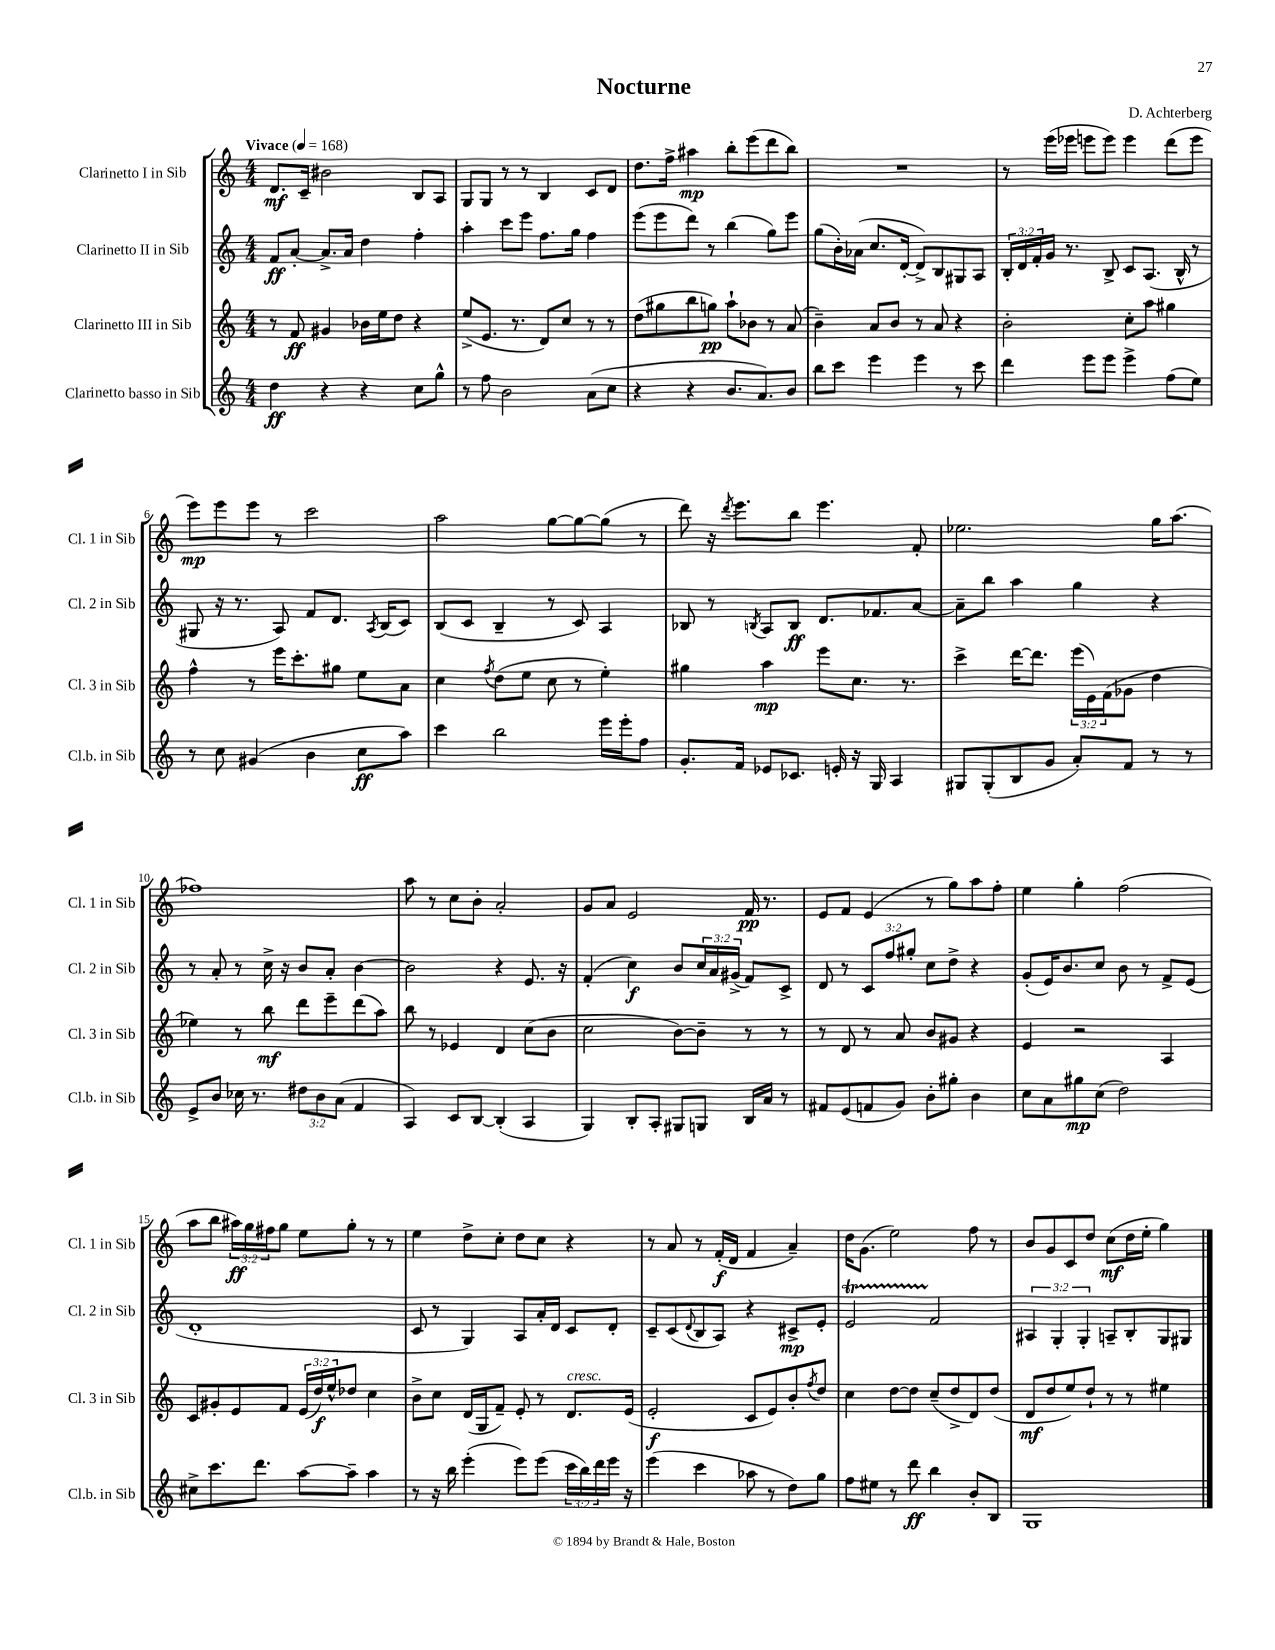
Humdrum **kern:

**kern	**kern	**kern	**kern
*staff4	*staff3	*staff2	*staff1
*clefG2	*clefG2	*clefG2	*clefG2
*k[]	*k[]	*k[]	*k[]
*M4/4	*M4/4	*M4/4	*M4/4
*MM168	*MM168	*MM168	*MM168
4dd	8r	8f	8.d
.	8f	[8a'	.
.	.	.	16c~
4r	4g#	8.a^]	2b#
.	.	16a	.
4r	16b-	4dd	.
.	16ee	.	.
.	8dd	.	.
8cc	4r	4ff'	8B
8gg^^	.	.	8A
=	=	=	=
8r	(8ee^	4aa'	8G
8ff	8.e	.	8G
2b	.	8ccc	8r
.	8.r	.	.
.	.	8eee	8r
.	8d)	8.ff	4B
.	8cc	.	.
.	.	16gg	.
(8a	8r	4ff	8c
8cc	8r	.	8d
=	=	=	=
4r	(8dd	(8eee	8.dd
.	8gg#	8eee	.
.	.	.	16ff^
4r	8bb	8ddd)	4aa#
.	8gg)	8r	.
8.b	8aa`	(4bb	8bb'
.	8b-	.	(8eee
8.a)	.	.	.
.	8r	8gg)	8ddd
8b	(8a	8eee	8bb)
=	=	=	=
8bb	4b~)	(8gg	1r
8ccc	.	16b')	.
.	.	(16a-	.
4eee	8a	8.cc	.
.	8b	.	.
.	.	[16d'	.
4eee	8r	8d^])	.
.	8a	8B	.
8r	4r	8G#	.
8ccc	.	8A	.
=	=	=	=
4ddd	2b'	24B'	8r
.	.	24d	.
.	.	24f'	.
.	.	16g	(16eee
.	.	8.r	16eee-
8eee	.	.	8eee
8eee	.	8B^	8eee)
4eee^	8cc'	8c	4eee
.	8aa	(8.A	.
(8ff	4gg#	.	(8ddd
.	.	16B^^	.
8ee)	.	8r	8eee
=	=	=	=
8r	4ff^^	8G#	8eee)
8cc	.	16r	8eee
.	.	8.r	.
(4g#	8r	.	8eee
.	16eee	8A)	8r
.	8.ccc'	.	.
4b	.	8f	2ccc
.	8gg#	8.d	.
8cc	8ee	.	.
.	.	8qA	.
.	.	(16B	.
8aa)	8a	8c)	.
=	=	=	=
4ccc	4cc	(8B	2aa
.	.	8c	.
.	8qff	.	.
2bb	(8dd	4B~	.
.	8ee	.	.
.	8cc	8r	[8gg
.	8r	8c)	8gg_
16eee	4ee')	4A	(8gg]
16eee'	.	.	.
8ff	.	.	8r
=	=	=	=
8.g'	4gg#	8B-	8ddd)
.	.	8r	16r
.	.	.	8qddd
16f	.	.	8.eee
.	.	8qB	.
8e-	4aa	8A	.
8.c-	.	8B	8bb
.	8eee	8.d	4.eee
16e'	.	.	.
16r	8.cc	.	.
16G	.	8.f-	.
4A	.	.	.
.	8.r	.	.
.	.	[8a	8f'
=	=	=	=
8G#	4ccc^	8a~]	2.ee-
(8G#'	.	8bb	.
8B	[16ddd	4aa	.
.	8.ddd]	.	.
8g	.	.	.
8a')	(24eee	4gg	.
.	24e)	.	.
.	(24f	.	.
8f	8g-	.	.
8r	4dd	4r	16gg
.	.	.	(8.aa
8r	.	.	.
=	=	=	=
8e^	4ee-)	8r	1ff-)
8b	.	8a'	.
16cc-	8r	8r	.
8.r	.	.	.
.	8bb	16cc^	.
.	.	16r	.
12dd#	8ddd	8b	.
12b	.	.	.
.	8eee~	8a'	.
(12a	.	.	.
4f	(8ddd	[4b	.
.	8aa)	.	.
=	=	=	=
4A)	8bb	2b]	8aa
.	8r	.	8r
8c	4e-	.	8cc
[8B	.	.	8b'
(4B']	4d	4r	2a'
4A	(8cc	8.e	.
.	8b	.	.
.	.	16r	.
=	=	=	=
4G)	2cc	(4f'	8g
.	.	.	8a
8B'	.	4cc)	2e
8A'	.	.	.
8G#	[8b)	8b	.
8G	8b~]	24cc	.
.	.	24a	.
.	.	(24g#^	.
16B	8r	8f)	16f
16a	.	.	8.r
8r	8r	8c^	.
=	=	=	=
8f#	8r	8d	8e
(8e	8d	8r	8f
8f	8r	12c	(4e
.	.	12ff	.
8g)	8a	.	.
.	.	12gg#'	.
8b'	8b	8cc	8r
8gg#'	8g#	8dd^	8gg)
4b	4r	4r	8aa
.	.	.	8ff'
=	=	=	=
8cc	4e	(8g'	4ee
8a	.	16e)	.
.	.	8.b	.
8gg#	2r	.	4gg'
(8cc	.	8cc	.
2dd)	.	8b	(2ff
.	.	8r	.
.	4A	8f^	.
.	.	(8e	.
=	=	=	=
8cc#^	8c	1d'	8aa
8.ccc	8g#'	.	8bb
.	8e	.	24aa#)
.	.	.	24gg
8.ddd	.	.	.
.	.	.	24ff#
.	8f	.	8gg
[8aa	(24e	.	8ee
.	24dd)	.	.
.	24ee^^	.	.
8aa~]	8dd-	.	8gg'
4aa	4cc	.	8r
.	.	.	8r
=	=	=	=
8r	8b^	8c	4ee
16r	8cc	8r	.
16bb	.	.	.
(4eee'	(16d	4G)	8dd^
.	16G	.	.
.	8f~)	.	8cc'
8eee)	8e'	8A	8dd
(8eee	8r	16a'	8cc
.	.	16d	.
24ccc	8.d	8c	4r
24bb)	.	.	.
24ddd	.	.	.
16eee	.	8d'	.
16r	(16e	.	.
=	=	=	=
(4eee	2e'	8c~	8r
.	.	(8c	8a
.	.	8qqd	.
4ccc	.	8B	8r
.	.	8A)	(16f'
.	.	.	16d
8aa-	8c	4r	4f
8r	8e)	.	.
8dd)	8b'	8c#^	4a~)
.	8qff	.	.
8gg	8dd	8e'	.
=	=	=	=
8ff	4cc	2e	16dd
.	.	.	(8.g
8ee#	.	.	.
8r	[8dd	.	2ee)
8ddd	8dd]	.	.
4bb	(8cc~	2f	.
.	8dd^	.	.
8b'	8d)	.	8ff
8B	(8dd	.	8r
=	=	=	=
1G	8d	6A#	8b
.	8dd	.	8g
.	.	6G'	.
.	8ee)	.	8c
.	.	6G'	.
.	8dd`	.	8dd
.	8r	8A~	(8cc
.	8r	8B'	16dd
.	.	.	16ee'
.	4ee#	8G	4gg)
.	.	8G#	.
==	==	==	==
*-	*-	*-	*-
